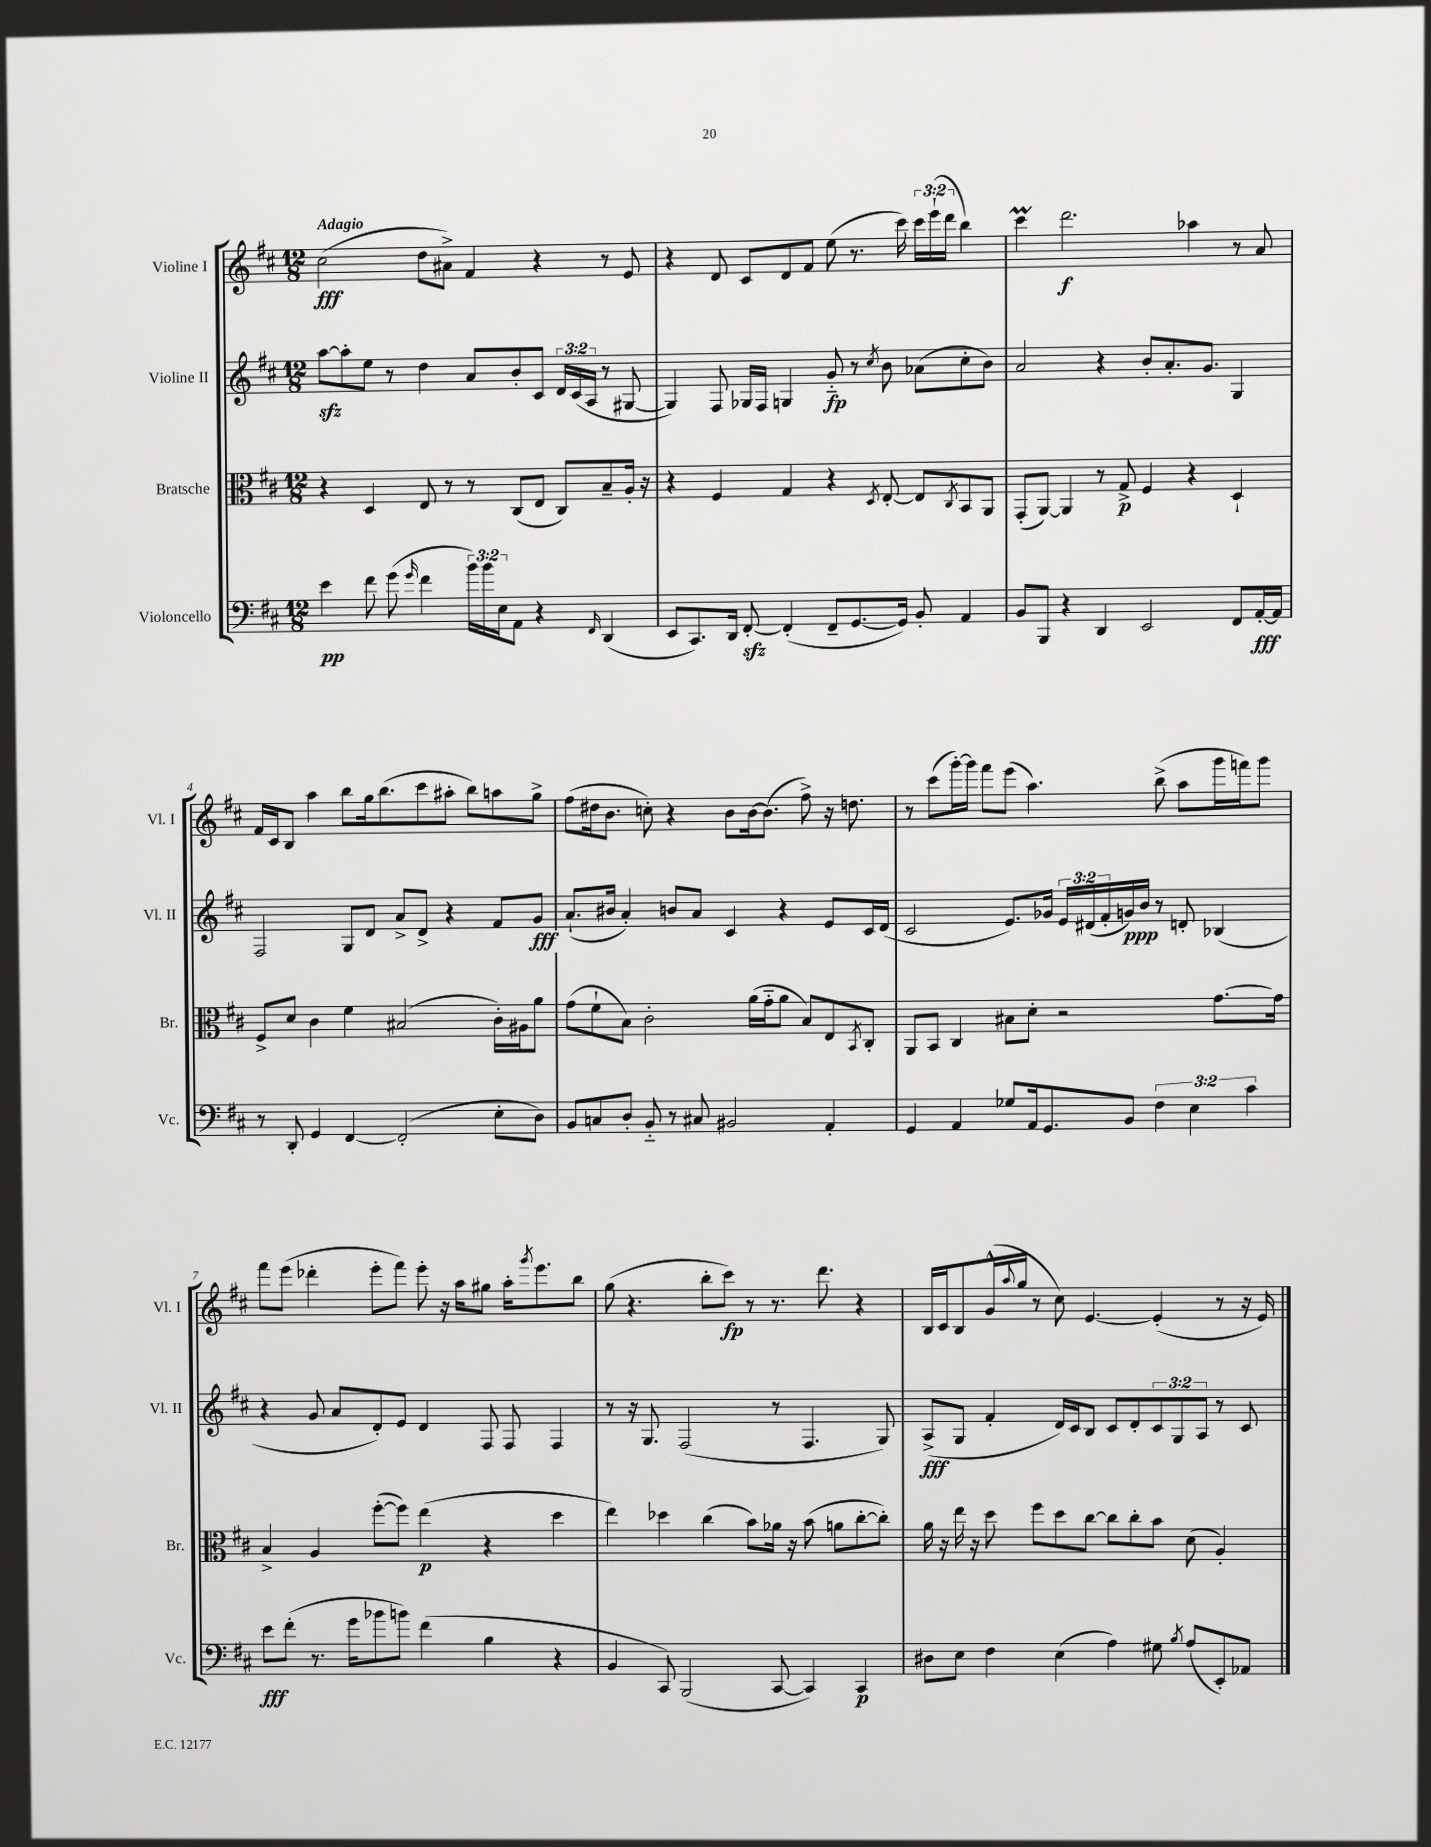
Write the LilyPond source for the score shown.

<<
\new StaffGroup <<
\new Staff = "s0" \with { instrumentName = "Violine I" shortInstrumentName = "Vl. I" } {
    \clef treble \key d \major \numericTimeSignature \time 12/8 \override Staff.TupletNumber.text = #tuplet-number::calc-fraction-text \tempo "Adagio"
    cis''2\fff( d''8 ais'8->) fis'4 r4 r8 e'8 |
    r4 d'8 cis'8 d'8 fis'8 e''8( r8. cis'''16) \tuplet 3/2 { cis'''16 e'''16-!( d'''16 } b''4) |
    cis'''4\prall d'''2.\f aes''4 r8 a'8 |
    fis'16 cis'16 b8 a''4 b''8 g''16 b''8.( cis'''8 ais''8-. b''8) a''8 g''8-> |
    fis''8( dis''16 b'8. c''8-.) r4 b'8 b'16~ b'8.( fis''8->) r16 d''8. |
    r8 cis'''8( g'''16~-.) g'''16 fis'''8 e'''8( a''4.) b''8->( a''8 g'''16 f'''16) g'''8 |
    fis'''8 e'''8( des'''4-. e'''8-. fis'''8) e'''8-. r16 a''16 gis''8 a''16-. \acciaccatura { g'''8 } e'''8. b''8 |
    g''8( r4. b''8-. cis'''8\fp) r8 r8. d'''8. r4 |
    b16 cis'16 b8 g'16-^( \appoggiatura { a''8 } g''16 r8 cis''8) e'4.~ e'4-.( r8 r16 e'16) \bar "|." |
}
\new Staff = "s1" \with { instrumentName = "Violine II" shortInstrumentName = "Vl. II" } {
    \clef treble \key d \major \numericTimeSignature \time 12/8 \override Staff.TupletNumber.text = #tuplet-number::calc-fraction-text
    a''8~\sfz a''8-. e''8 r8 d''4 a'8 b'8-. cis'8 \tuplet 3/2 { d'16 cis'16( a16 } r8 gis8~ |
    gis4) fis8 ges16 fis16 g4 g'8-_\fp r8 \acciaccatura { cis''8 } b'8 aes'8( cis''8-. b'8) |
    a'2 r4 b'8-. a'8.-. g'8. g4 |
    fis2 g8 d'8 a'8-> d'8-> r4 fis'8 g'8\fff |
    a'8.-!( bis'16 a'4-.) b'8 a'8 cis'4 r4 e'8 cis'16 d'16( |
    cis'2 e'8.) ges'16 \tuplet 3/2 { e'16 dis'16( fis'16-. } g'16\ppp) b'16 r8 d'8-. bes4( |
    r4 g'8 a'8 d'8-.) e'8 d'4 fis8 fis8 fis4 |
    r8 r16 g8. fis2( r8 fis4. g8) |
    a8->\fff( g8 fis'4-. d'16) cis'16 b8 cis'8 d'8-. \tuplet 3/2 { cis'8 g8 a8 } r8 cis'8 \bar "|." |
}
\new Staff = "s2" \with { instrumentName = "Bratsche" shortInstrumentName = "Br." } {
    \clef alto \key d \major \numericTimeSignature \time 12/8
    r4 d4 e8 r8 r8 cis8( e8 cis8) b8-- a16-. r16 |
    r4 fis4 g4 r4 \acciaccatura { d8 } e8~-. e8 \acciaccatura { cis8 } b,8 a,8 |
    g,8-.( a,8~) a,4 r8 g8->\p fis4 r4 d4-! |
    fis8-> d'8 cis'4 fis'4 bis2( cis'16-.) ais16 a'8 |
    g'8( fis'8-! b8) cis'2-. a'16( g'16-_ a'8 b8) e8 \acciaccatura { b,8 } cis8-. |
    a,8 b,8 cis4 bis8 d'8-. r2 g'8.~ g'16 |
    b4-> a4 fis''8~-.( fis''8) e''4\p( r4 d''4 |
    e''4) des''4 cis''4( b'8) aes'16 r16 b'8( a'8 cis''8~-. cis''8-.) |
    a'16 r16 e''16 r16 d''8 fis''8 d''8 cis''8~ cis''8 cis''8-. b'8 d'8( a4-.) \bar "|." |
}
\new Staff = "s3" \with { instrumentName = "Violoncello" shortInstrumentName = "Vc." } {
    \clef bass \key d \major \numericTimeSignature \time 12/8 \override Staff.TupletNumber.text = #tuplet-number::calc-fraction-text
    e'4\pp fis'8 g'8( \grace { g'16 } fis'4 \tuplet 3/2 { b'16) b'16 e16 } a,8 r4 \grace { fis,16 } d,4( |
    e,8 cis,8.) d,16 fis,8~-.\sfz fis,4-.( fis,8-- g,8.~ g,16) b,8-. a,4 |
    b,8 b,,8 r4 d,4 e,2 fis,8 a,16~-.\fff a,16 |
    r8 d,8-. g,4 fis,4~ fis,2-.( e8-. d8) |
    b,8 c8 d8-. b,8-_ r8 cis8 bis,2 a,4-. |
    g,4 a,4 ges8 a,16 g,8. b,8 \tuplet 3/2 { fis4 e4 cis'4 } |
    e'8\fff fis'8-.( r8. g'16 bes'8 b'8) fis'4( b4 r4 |
    b,4 cis,8) b,,2( cis,8~ cis,4) cis,4\p |
    dis8 e8 fis4 e4( a4) gis8 \acciaccatura { b8 } a8( e,8-.) aes,8 \bar "|." |
}
>>
>>
